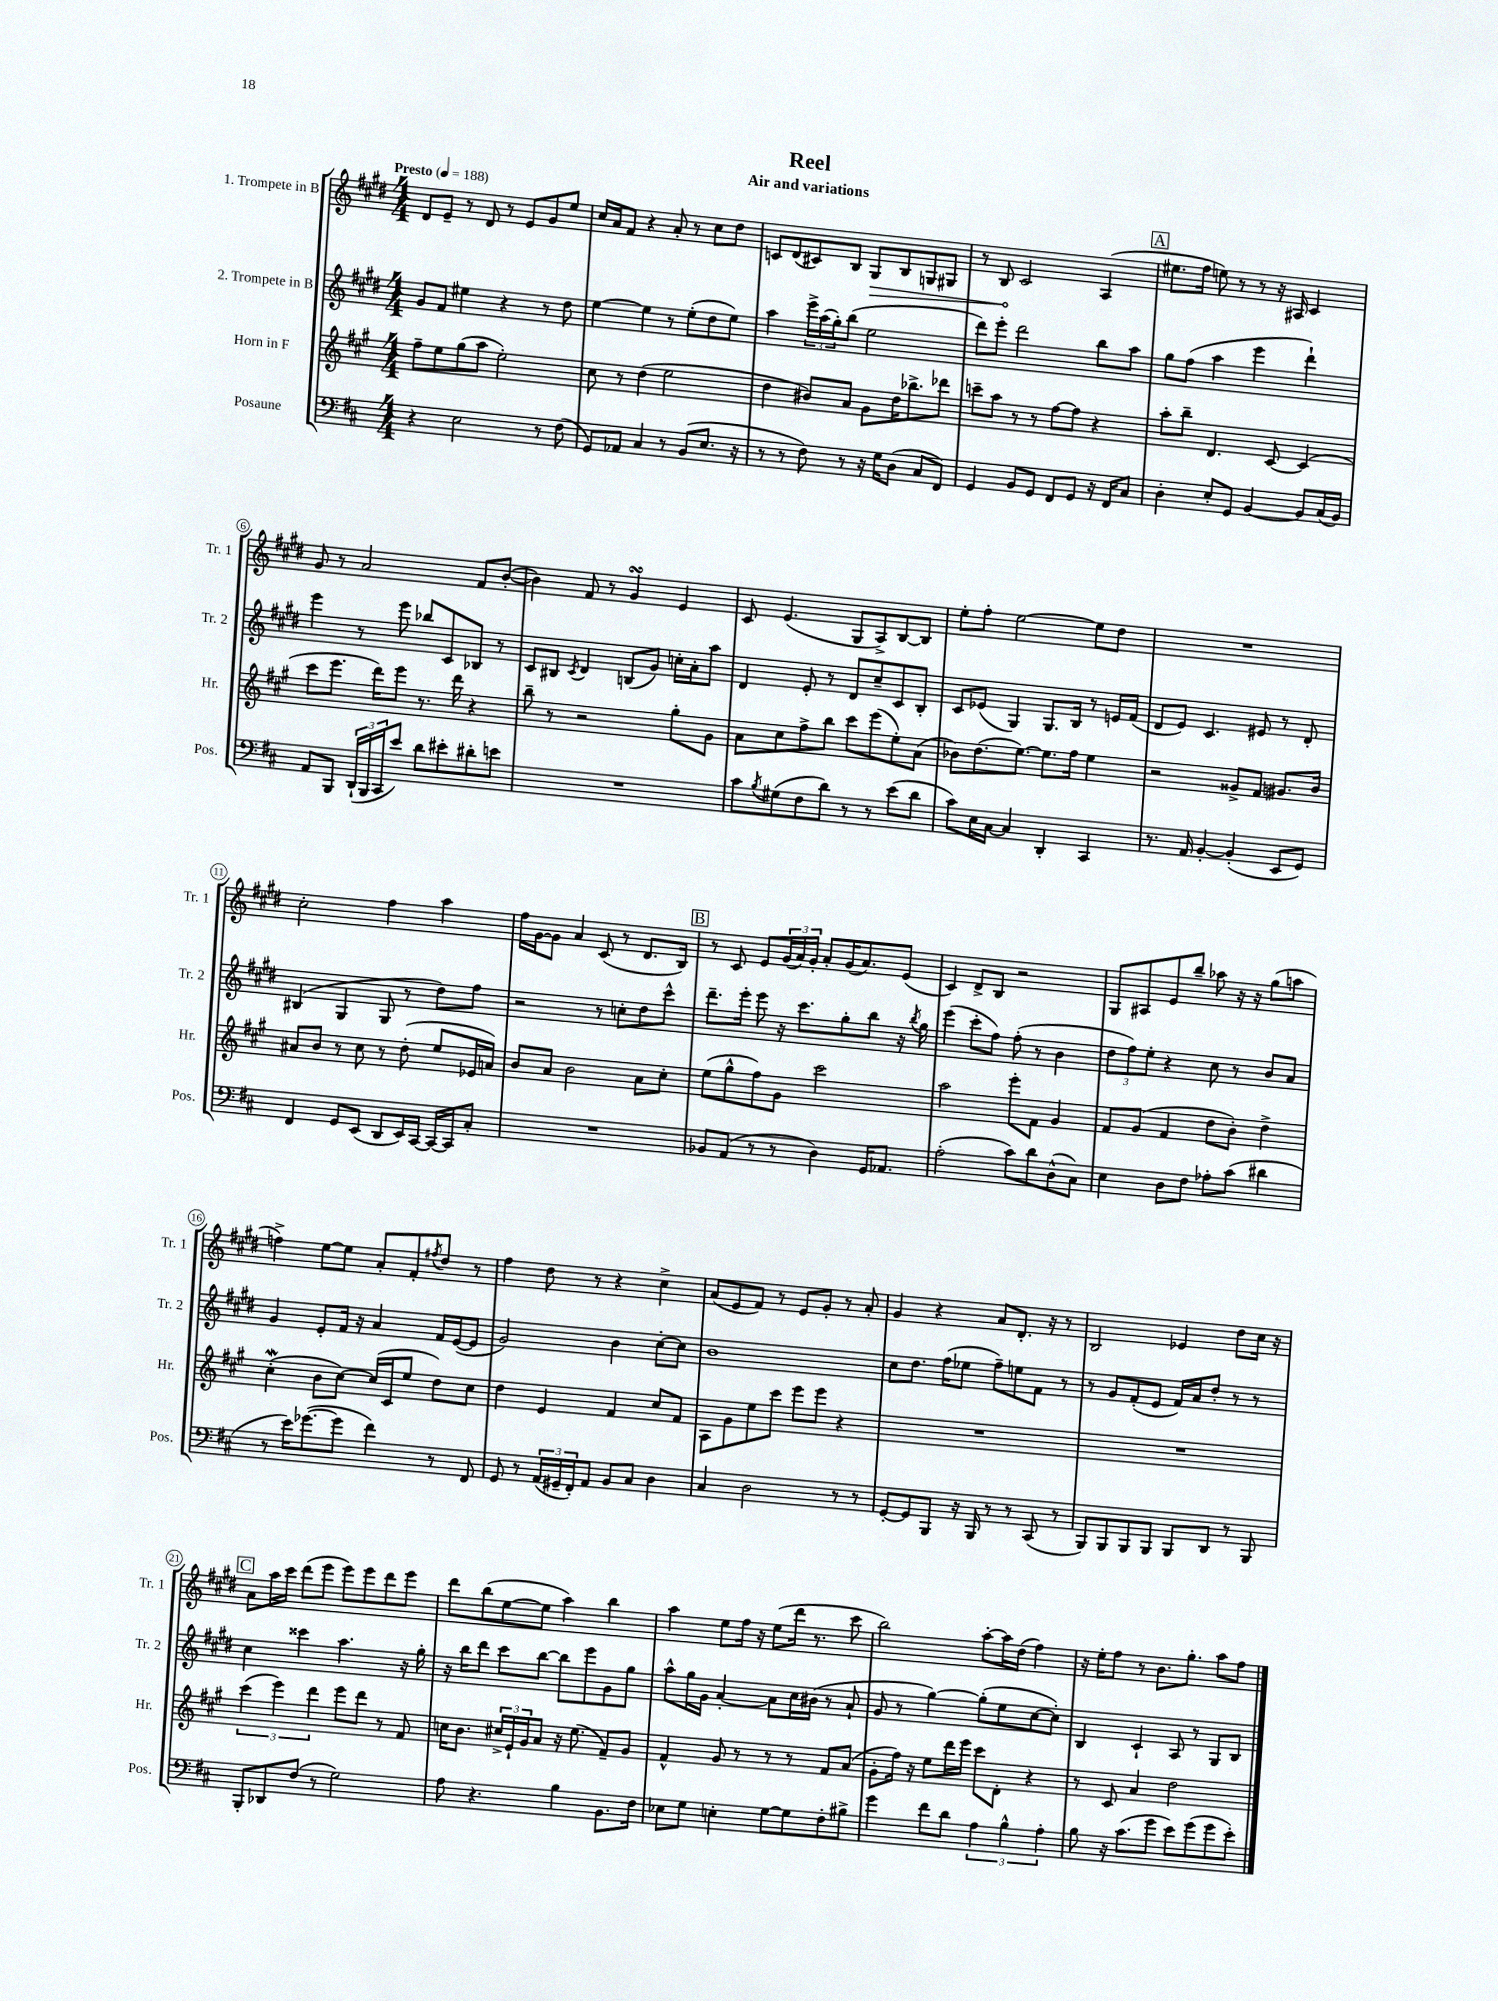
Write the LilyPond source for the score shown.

\header { title = "Reel" subtitle = "Air and variations" }
<<
\new StaffGroup <<
\new Staff = "s0" \with { instrumentName = "1. Trompete in B" shortInstrumentName = "Tr. 1" } {
    \clef treble \key e \major \numericTimeSignature \time 4/4 \tempo "Presto" 4 = 188
    dis'8 e'8-- r8 dis'8 r8 e'8 gis'8 e''8 |
    cis''16 a'16 fis'8 r4 a'8-. r8 cis''8 dis''8 |
    c'8 dis'8( cis'8) b8 \once \override Hairpin.circled-tip = ##t gis8\> b8 g8 gis8 |
    r8 b8\! cis'2 a4( |
    \mark \markup { \box "A" } eis''8. fis''16 e''8) r8 r8 r16 ais16 cis'4 |
    gis'8 r8 a'2 fis'8 b'8~-.( |
    b'4) fis'8 r8 gis'4\turn e'4 |
    cis'8 e'4.( gis8 a8->) b8~ b8 |
    e''8-. fis''8-. e''2~ e''8 dis''8 |
    R1 |
    cis''2-. fis''4 a''4 |
    fis''16 gis'16~ gis'8 a'4 cis'8( r8 dis'8. b16) |
    \mark \markup { \box "B" } r8 cis'8 e'8 \tuplet 3/2 { gis'16( a'16) gis'16-. } a'8-. gis'16( a'8.) e'8( |
    cis'4) dis'8-> b8 r2 |
    gis8 ais8 e'8 b''8-- aes''8 r16 r16 gis''8( a''8 |
    f''4->) e''8~ e''8 a'8-. fis'8-. \acciaccatura { fis''8 } dis''8 r8 |
    fis''4 dis''8 r8 r4 cis''4-> |
    a'8( e'8 fis'8) r8 e'8 gis'8-. r8 a'8-. |
    gis'4 r4 a'8 dis'8.-. r16 r8 |
    b2 ees'4 dis''8 cis''16 r16 |
    \mark \markup { \box "C" } a'8 a''16 cis'''16 dis'''8( e'''8 e'''8) e'''8 dis'''8 e'''8 |
    dis'''8 b''8( e''8~ e''8 a''4) b''4 |
    a''4 e''8 fis''16 r16 e''8( dis'''16 r8. cis'''8 |
    b''2) a''8~-. a''16 dis''16( fis''4) |
    r16 e''16-. fis''8 r8 b'8. gis''8.-. a''8 fis''8 \bar "|." |
}
\new Staff = "s1" \with { instrumentName = "2. Trompete in B" shortInstrumentName = "Tr. 2" } {
    \clef treble \key e \major \numericTimeSignature \time 4/4
    gis'8 fis'8 eis''4 r4 r8 dis''8 |
    e''4~ e''4 r8 e''8-.( dis''8 e''8) |
    a''4 \tuplet 3/2 { e'''16-> a''16( gis''16-.) } b''8( e''2 |
    dis'''8) e'''8-. dis'''2 b''8 a''8 |
    \mark \markup { \box "A" } gis''8 fis''8( a''4 e'''4 dis'''4-!) |
    e'''4 r8 e'''8 bes''8 cis'8 bes8 r8 |
    cis'8 bis8 \acciaccatura { cis'8 } dis'4 b8( gis'8) c''16-. a'16-. a''8 |
    dis'4 e'8-. r8 dis'8 cis''8-- cis'8 b8-. |
    cis'8 ees'8( gis4) gis8. b16 r8 e'16 fis'16( |
    dis'8 e'8) cis'4. eis'8 r8 dis'8-. |
    bis4( gis4 gis8 r8 dis''8) fis''8 |
    r2 r8 c''8-. dis''8 cis'''8-^ |
    \mark \markup { \box "B" } dis'''8.-- e'''16-. e'''8 r16 cis'''8. gis''8-. b''8 r16 \acciaccatura { b''8 } gis''16 |
    e'''4( cis'''8-. fis''8) fis''8-.( r8 b'4 |
    \tuplet 3/2 { dis''8 fis''8) e''8-. } r4 cis''8 r8 b'8 a'8 |
    gis'4 e'8-. fis'16 r16 a'4 fis'16 e'16~( e'8 |
    gis'2) b'4 cis''8~-. cis''8 |
    b'1 |
    cis''8 dis''8. fis''16( ees''8 fis''8--) e''8 fis'8 r8 |
    r8 gis'8 fis'8-.( e'8 fis'16) a'16 dis''8-. r8 r8 |
    \mark \markup { \box "C" } cis''4 cisis'''4 a''4. r16 gis''16-. |
    r16 b''16 dis'''8 cis'''8 b''8~ b''8 e'''8 gis'8 gis''8 |
    a''8-^ gis''16 gis'16 a'4~-. a'8 cis''16 bis'16( r8 a'8-! |
    gis'8 r8 gis''4~) gis''8-.( e''8 cis''8~ cis''8-.) |
    b4 cis'4-! a8 r8 gis8 b8 \bar "|." |
}
\new Staff = "s2" \with { instrumentName = "Horn in F" shortInstrumentName = "Hr." } {
    \clef treble \key a \major \numericTimeSignature \time 4/4
    fis''8-- e''8 gis''8( a''8 e''2-.) |
    cis''8 r8 d''4( e''2 |
    d''4 bis'8) a'8 gis'8 d''16 bes''8.-> des'''8 |
    c'''8-- a''8 r8 r8 fis''8~ fis''8 r4 |
    \mark \markup { \box "A" } a''8-. b''8-- d'4. cis'8~ cis'4( |
    cis'''8 e'''8. d'''16) e'''8 r8. d'''16 r4 |
    b''8-- r8 r2 gis''8-. gis'8 |
    a'8 cis''8 fis''8-> b''8 cis'''8 e'''8( e''8-.) a'8( |
    bes'8) d''8.( e''8.~) e''8. fis''16 e''4 |
    r2 gisis'8-> fis'8 gis'8. b'16 |
    ais'8 b'8 r8 cis''8 r8 d''8-.( e''8 ees'16 a'16) |
    b'8 a'8 b'2 a'8 cis''8-. |
    \mark \markup { \box "B" } e''8( gis''8-^ fis''8) gis'8 cis'''2 |
    a''2 e'''8-. fis'8 gis'4 |
    fis'8 gis'8( fis'4 d''8 b'8-.) d''4-> |
    cis''4-.\mordent( b'8 cis''8~) cis''16( cis'16 e''8 d''8) cis''8 |
    d''4 e'4 fis'4 cis''8 fis'8 |
    a8 gis'8 e''8 cis'''8 e'''8 e'''8 r4 |
    R1 |
    R1 |
    \mark \markup { \box "C" } \tuplet 3/2 { cis'''4( e'''4) d'''4 } e'''8 d'''8 r8 fis'8 |
    c''16 b'8. \tuplet 3/2 { cis''16-> e'16-! gis'16 } a'8 r16 e''8.( fis'8--) gis'8 |
    fis'4-^ gis'8 r8 r8 r8 fis'8 a'8( |
    gis'8-. fis''16) r16 e''8 d'''16 e'''16 cis'''8 d'8-. r4 |
    r8 cis'8 a'4 d''2 \bar "|." |
}
\new Staff = "s3" \with { instrumentName = "Posaune" shortInstrumentName = "Pos." } {
    \clef bass \key d \major \numericTimeSignature \time 4/4
    r4 e2 r8 fis8( |
    g,8) aes,8 cis4 r8 b,8( e8. r16 |
    r8 r8 fis8) r8 r16 g16 d8( cis8 fis,8) |
    g,4 b,8 g,8 fis,8 g,8 r16 fis,16 cis8 |
    \mark \markup { \box "A" } d4-. e8-. g,8 b,4~ b,8 cis16( b,16) |
    a,8 b,,8 \tuplet 3/2 { d,16-!( b,,16 cis,16 } e'8) d'8 eis'8-. dis'8-. e'8 |
    R1 |
    cis'8 \acciaccatura { b8 } gis8( fis8 d'8) r8 r8 e'8( d'8 |
    cis'8) e16 cis16~ cis4 d,4-. cis,4 |
    r8. a,16 b,4~-. b,4-.( e,8 g,8) |
    fis,4 g,8 e,8( d,8 e,16) cis,16~ cis,16~ cis,16 cis8-. |
    R1 |
    \mark \markup { \box "B" } bes,8 a,8( r8 r8 d4) g,16 aes,8. |
    a2-.( cis'8) d'8 d8-^( cis8) |
    e4 d8 fis8 aes8-. cis'8( dis'4 |
    r8 e'16) ges'8.~( ges'8 fis'4) r8 fis,8 |
    g,8 r8 \tuplet 3/2 { a,16( gis,16-- fis,16-.) } a,8 b,8 cis8 d4 |
    cis4 d2 r8 r8 |
    g,8~-. g,8 b,,8 r16 b,,16 r8 r8 cis,8( r8 |
    b,,8) b,,8 b,,8 b,,8 b,,8 d,8 r8 b,,8 |
    \mark \markup { \box "C" } b,,8-. des,8 fis8( r8 g2) |
    a8 r4. b4 b,8. fis16 |
    ees8 g8 e4-. g8~ g8 fis8-. bis8-> |
    g'4 fis'8 d'8 \tuplet 3/2 { a4 b4-^ a4-. } |
    b8 r16 cis'8.( g'8 e'8) g'8( g'8 e'8-.) \bar "|." |
}
>>
>>
\layout { \context { \Score \override BarNumber.stencil = #(make-stencil-circler 0.1 0.3 ly:text-interface::print) } }
